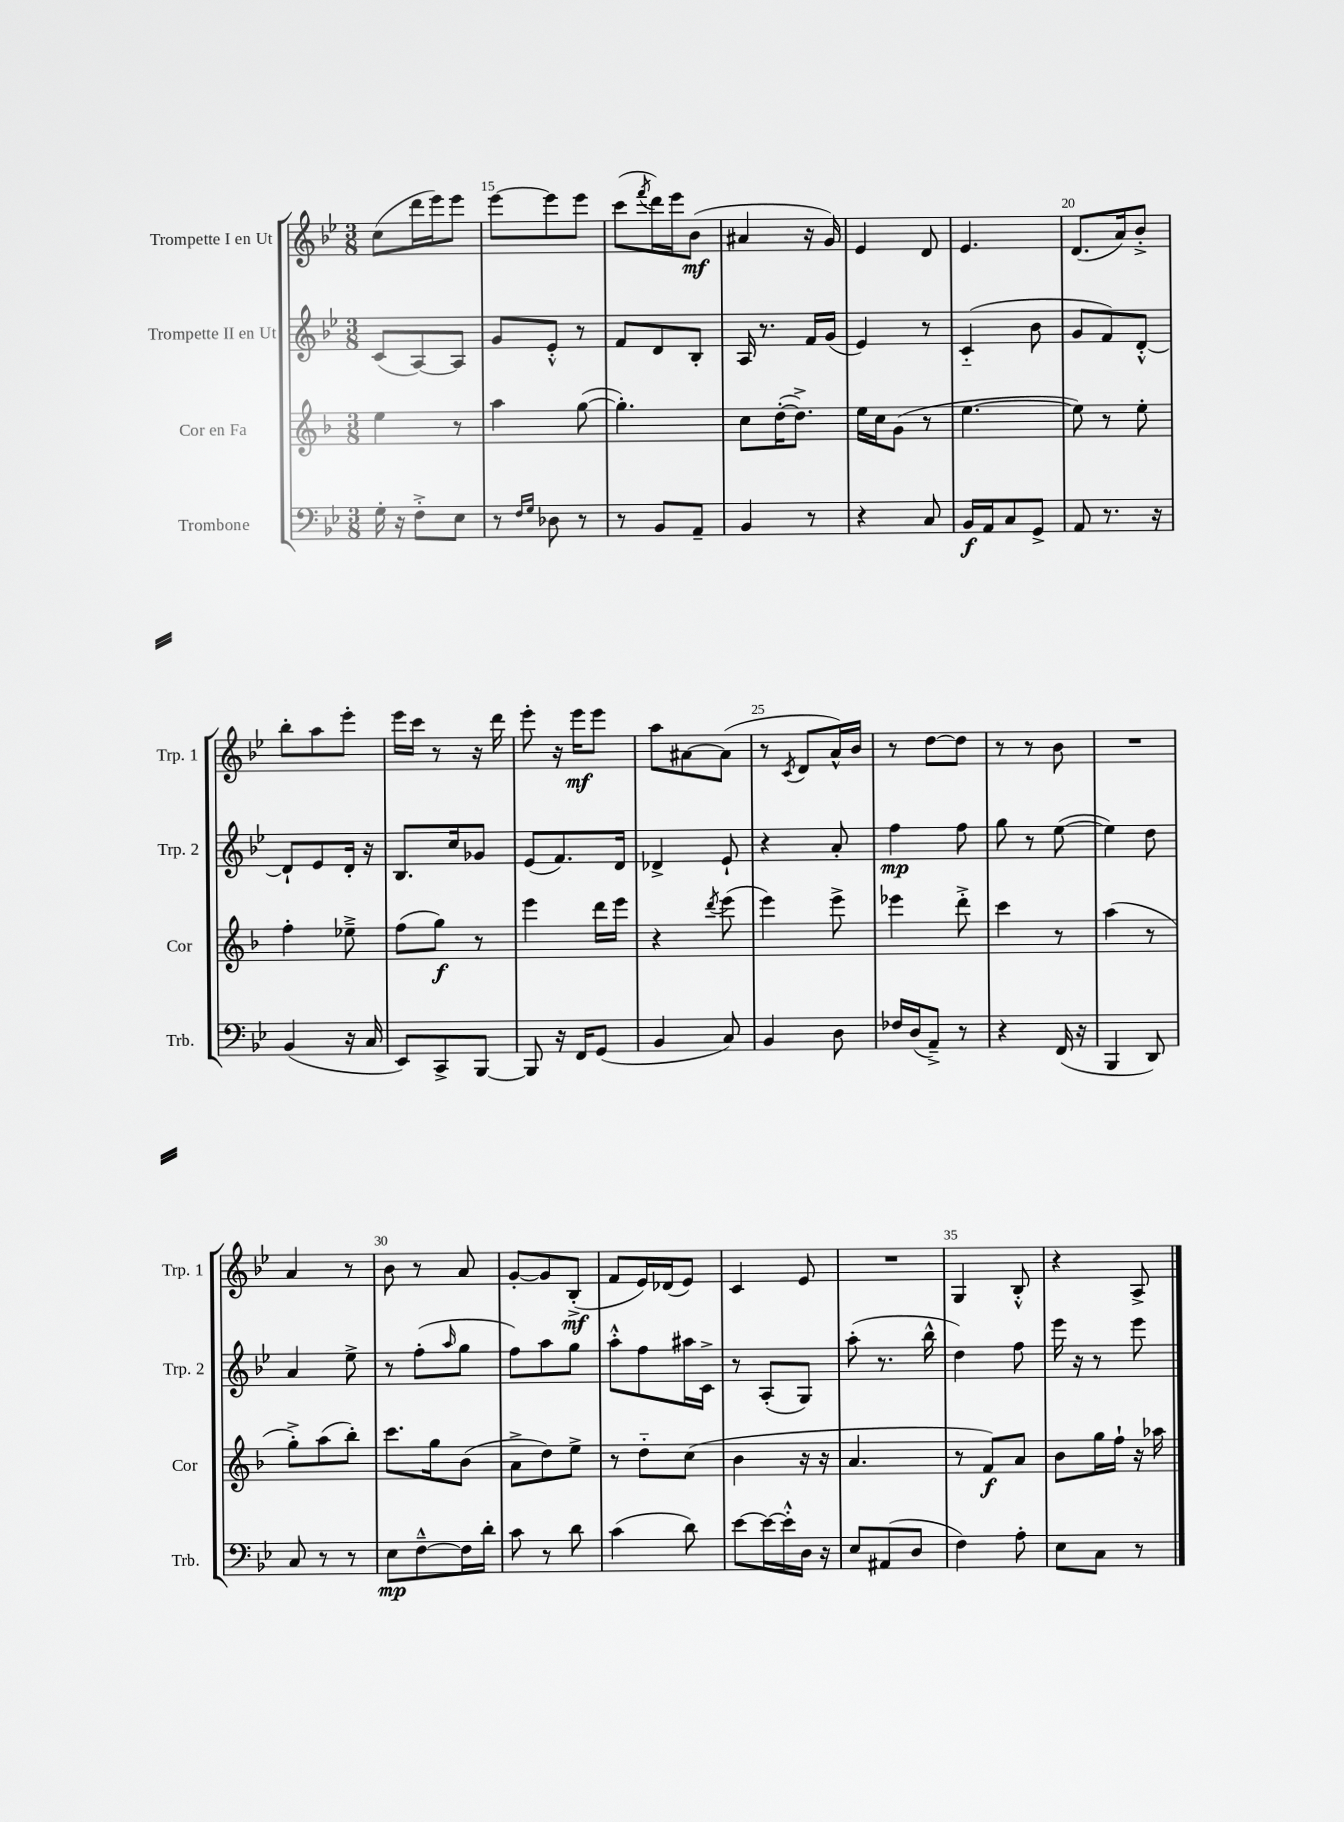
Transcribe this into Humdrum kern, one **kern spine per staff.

**kern	**kern	**kern	**kern
*staff4	*staff3	*staff2	*staff1
*clefF4	*clefG2	*clefG2	*clefG2
*k[b-e-]	*k[b-]	*k[b-e-]	*k[b-e-]
*M3/8	*M3/8	*M3/8	*M3/8
16G'	4ee	(8c	(8cc
16r	.	.	.
8F'^	.	[8A)	16ddd
.	.	.	16eee-)
8E-	8r	8A]	8eee-
=	=	=	=
8r	4aa	8g	[8eee-
16qqF	.	.	.
16qqG	.	.	.
8D-	.	8e-'^^	8eee-]
8r	([8gg	8r	8eee-
=	=	=	=
8r	4.gg'])	8f	(8ccc
.	.	.	8qfff
8BB-	.	8d	16ddd)
.	.	.	16eee-
8AA~	.	8B-'	(8b-
=	=	=	=
4BB-	8cc	16A	4a#
.	.	8.r	.
.	([16dd'	.	.
.	8.dd^])	.	.
8r	.	16f	16r
.	.	(16g	16g)
=	=	=	=
4r	16ee	4e-)	4e-
.	16cc	.	.
.	(8g	.	.
8C	8r	8r	8d
=	=	=	=
16BB-	[4.ee	(4c'~	4.e-
16AA	.	.	.
8C	.	.	.
8GG^	.	8b-	.
=	=	=	=
8AA	8ee])	8g	(8.d
8.r	8r	8f)	.
.	.	.	16a)
.	8ee'	[8d'^^	8b-'^
16r	.	.	.
=	=	=	=
(4BB-	4ff'	8d`]	8bb-'
.	.	8e-	8aa
16r	8ee-~^	16d'	8eee-'
16C	.	16r	.
=	=	=	=
8EE-)	(8ff	8.B-	16eee-
.	.	.	16ccc
8CC^	8gg)	.	8r
.	.	16cc	.
[8BBB-	8r	8g-	16r
.	.	.	16ddd
=	=	=	=
8BBB-]	4eee	(8e-	8eee-'
16r	.	8.f)	16r
16FF	.	.	16eee-
(8GG	16ddd	.	8eee-
.	16eee	16d	.
=	=	=	=
4BB-	4r	4d-^	8aa
.	.	.	[8a#
.	8qddd	.	.
8C)	(8eee	8e-`	(8a#]
=	=	=	=
4BB-	4eee)	4r	8r
.	.	.	8qc
.	.	.	8d
8D	8eee^	8a'	16a^^)
.	.	.	16b-
=	=	=	=
16F-	4eee-	4ff	8r
(16D	.	.	.
8AA~^)	.	.	[8dd
8r	8ddd'^	8ff	8dd]
=	=	=	=
4r	4ccc	8gg	8r
.	.	8r	8r
(16FF	8r	([8ee-	8b-
16r	.	.	.
=	=	=	=
4BBB-	(4aa	4ee-])	4.r
8DD)	8r	8dd	.
=	=	=	=
8C	8gg'^)	4a	4a
8r	(8aa	.	.
8r	8bb-')	8ee-^	8r
=	=	=	=
8E-	8.ccc	8r	8b-
[8F~^^	.	(8ff'	8r
.	16gg	.	.
.	.	16qqaa	.
16F]	(8b-	8gg	8a
16d'	.	.	.
=	=	=	=
8c	8a^	8ff)	[8g'
8r	8dd)	8aa	8g]
8d	8ee^	8gg	(8B-'^
=	=	=	=
(4c	8r	8aa'^^	8f
.	8dd'~	8ff	16e-)
.	.	.	(16d-
8d)	(8cc	16aa#	8e-)
.	.	16c^	.
=	=	=	=
[8e-	4b-	8r	4c
16e-_	.	(8A'	.
16e-'^^]	.	.	.
16D	16r	8G)	8e-
16r	16r	.	.
=	=	=	=
8E-	4.a	(8aa'	4.r
(8AA#	.	8.r	.
8D	.	.	.
.	.	16bb-^^	.
=	=	=	=
4F)	8r	4dd)	4G
.	8f)	.	.
8A'	8a	8ff	8B-'^^
=	=	=	=
8E-	8b-	16eee-	4r
.	.	16r	.
8C	16gg	8r	.
.	16ff`	.	.
8r	16r	8eee-	8A^
.	16aa-	.	.
==	==	==	==
*-	*-	*-	*-
